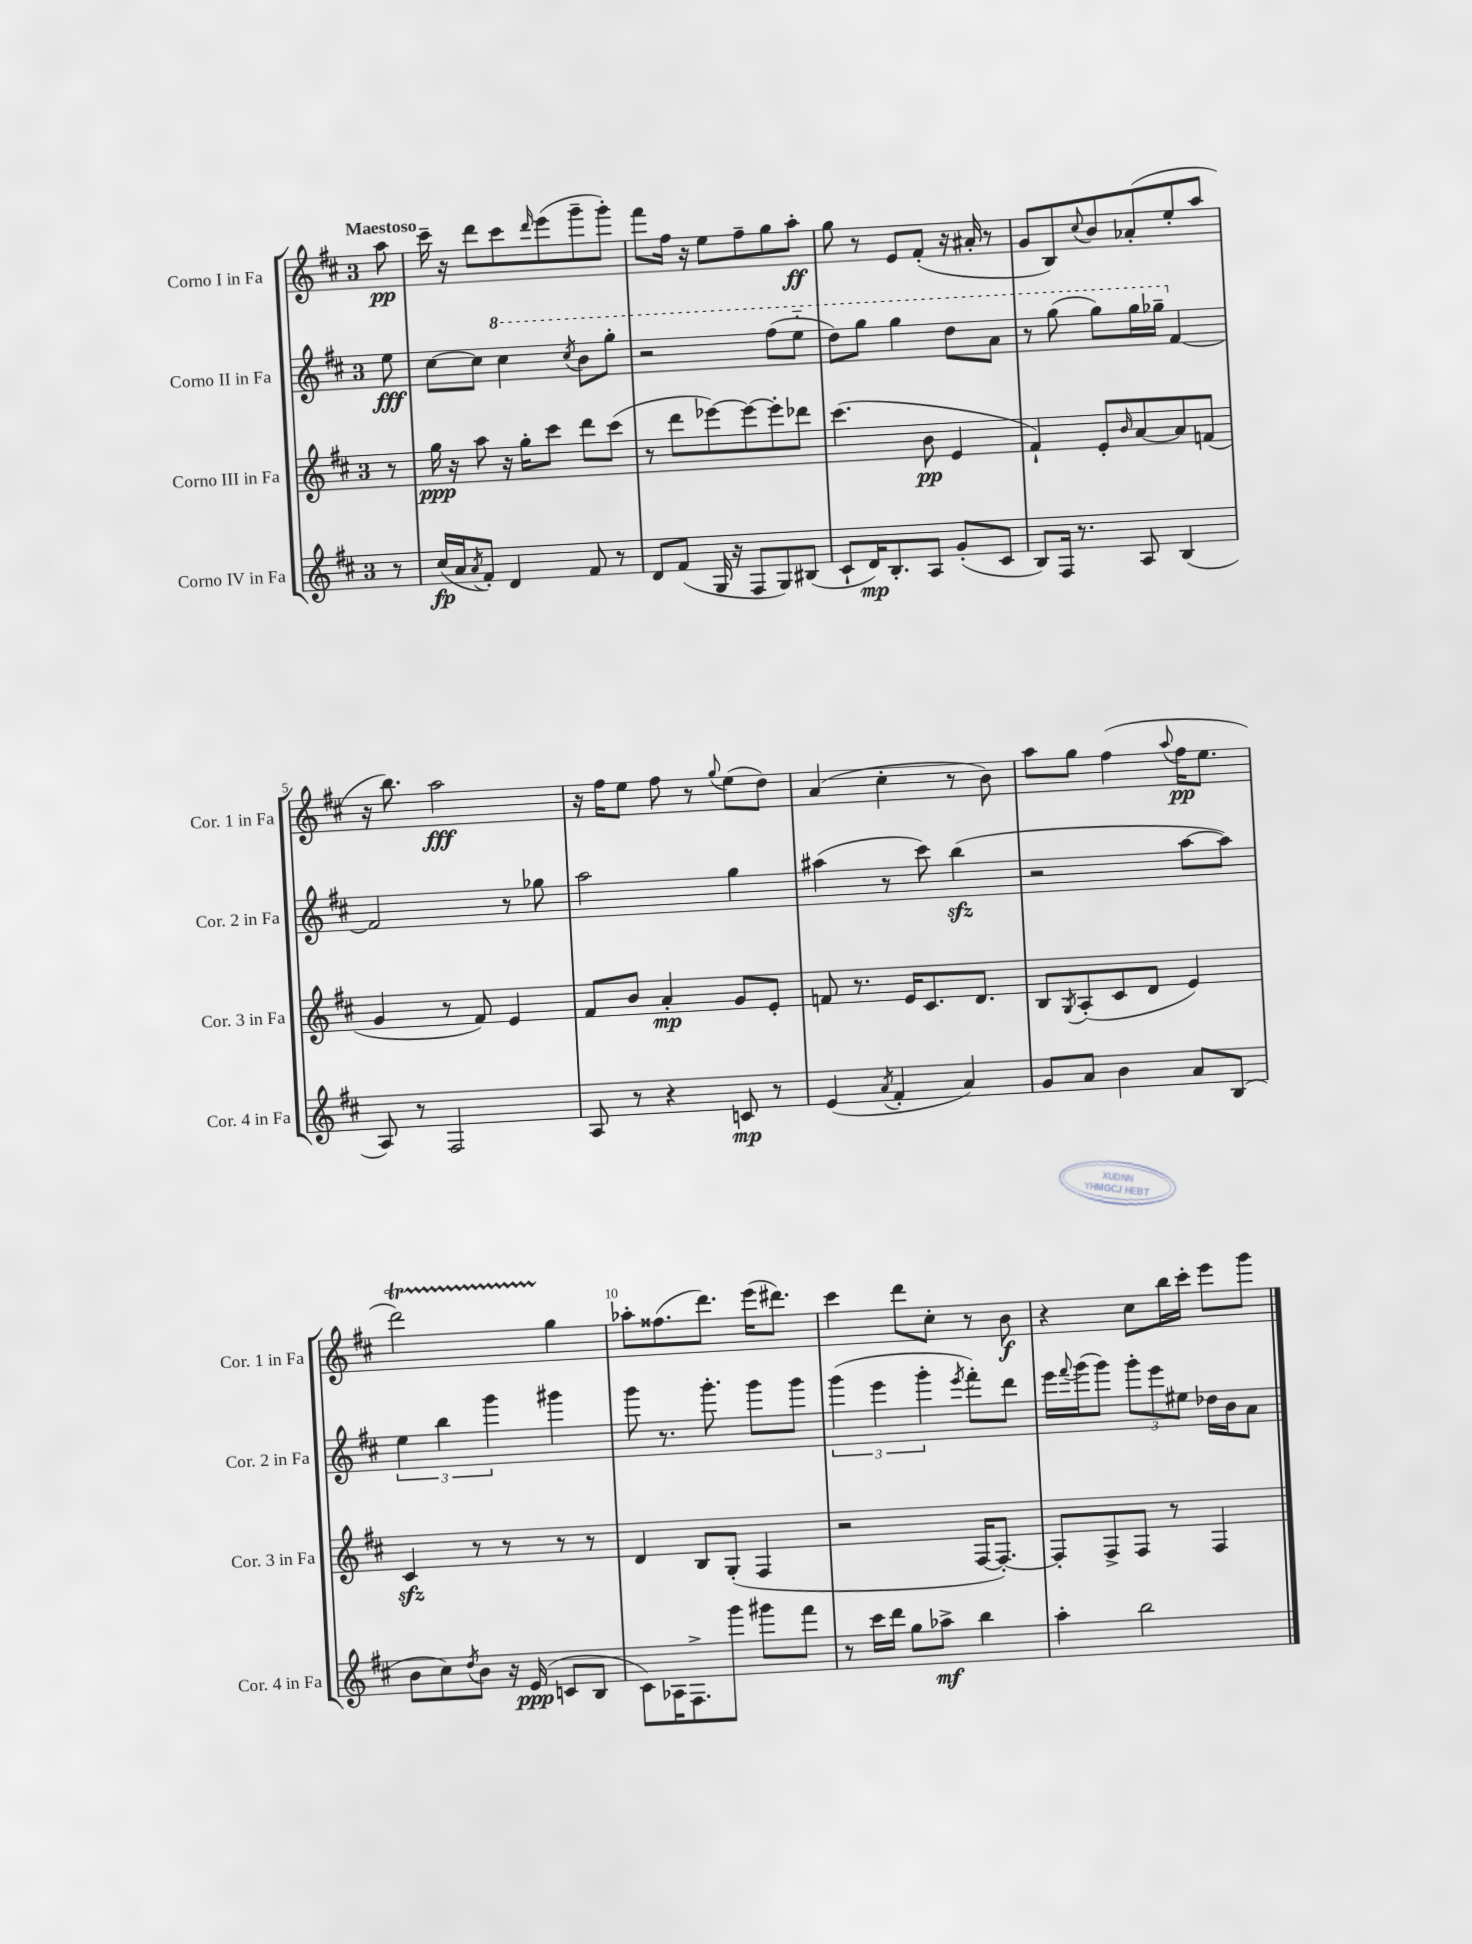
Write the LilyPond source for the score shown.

<<
\new StaffGroup <<
\new Staff = "s0" \with { instrumentName = "Corno I in Fa" shortInstrumentName = "Cor. 1 in Fa" } {
    \clef treble \key d \major \once \override Staff.TimeSignature.style = #'single-digit \time 3/4 \partial 8 \tempo "Maestoso"
    a''8\pp |
    cis'''16-- r16 d'''8 cis'''8 \grace { d'''16 } e'''8( g'''8-- g'''8-.) |
    fis'''8 fis''16 r16 e''8 fis''8-- g''8 a''8-.\ff |
    g''8 r8 e'8 fis'8-.( r16 ais'16-. r8 |
    g'8 b8) \appoggiatura { cis''8 } b'8 aes'8-.( e''8-. a''8 |
    r16 b''8.) a''2\fff |
    r16 fis''16 e''8 fis''8 r8 \appoggiatura { g''8 } e''8( d''8) |
    a'4( cis''4-. r8 b'8) |
    a''8 g''8 fis''4( \appoggiatura { a''8 } fis''16\pp e''8. |
    d'''2\startTrillSpan) g''4\stopTrillSpan |
    aes''8-. fisis''8.( d'''8.) e'''16( dis'''8.) |
    cis'''4 d'''8 cis''8-. r8 b'8\f |
    r4 cis''8 b''16 cis'''16-. e'''8 g'''8 \bar "|." |
}
\new Staff = "s1" \with { instrumentName = "Corno II in Fa" shortInstrumentName = "Cor. 2 in Fa" } {
    \clef treble \key d \major \once \override Staff.TimeSignature.style = #'single-digit \time 3/4 \partial 8
    e''8\fff |
    cis''8~ cis''8 \ottava #1 cis'''4 \acciaccatura { cis'''8 } b''8 g'''8-. |
    r2 fis'''8( e'''8-_ |
    d'''8) g'''8 g'''4 d'''8 a''8 |
    r8 g'''8( g'''8) g'''16 ges'''16-- \ottava #0 fis'4~ |
    fis'2 r8 ges''8 |
    a''2 g''4 |
    ais''4( r8 cis'''8) b''4\sfz( |
    r2 a''8~ a''8) |
    \tuplet 3/2 { e''4 b''4 g'''4 } gis'''4 |
    g'''8 r8. g'''8.-. g'''8 g'''8 |
    \tuplet 3/2 { g'''4( e'''4 g'''4-. } \acciaccatura { e'''8 } fis'''8-.) d'''8 |
    e'''16 \appoggiatura { fis'''8 } g'''16( g'''8) \tuplet 3/2 { g'''8-. e'''8 eis''8 } des''16 b'16 a'8 \bar "|." |
}
\new Staff = "s2" \with { instrumentName = "Corno III in Fa" shortInstrumentName = "Cor. 3 in Fa" } {
    \clef treble \key d \major \once \override Staff.TimeSignature.style = #'single-digit \time 3/4 \partial 8
    r8 |
    g''16\ppp r16 a''8 r16 g''16-. cis'''8 d'''8 cis'''8( |
    r8 d'''8 ees'''8~) ees'''8~ ees'''8-. des'''8 |
    cis'''4.( b'8\pp e'4 |
    fis'4-!) e'8-. \grace { b'16 } a'8~ a'8 f'8( |
    g'4 r8 fis'8) e'4 |
    fis'8 b'8 a'4-.\mp g'8 e'8-. |
    f'8 r8. e'16 cis'8. d'8. |
    b8 \acciaccatura { g8 } a8-.( cis'8 d'8 e'4) |
    cis'4\sfz r8 r8 r8 r8 |
    d'4 b8 g8-.( fis4 |
    r2 fis16~ fis8.~-.) |
    fis8-. fis8-> fis8 r8 fis4 \bar "|." |
}
\new Staff = "s3" \with { instrumentName = "Corno IV in Fa" shortInstrumentName = "Cor. 4 in Fa" } {
    \clef treble \key d \major \once \override Staff.TimeSignature.style = #'single-digit \time 3/4 \partial 8
    r8 |
    cis''16\fp( a'16 \acciaccatura { a'8 } fis'8-.) d'4 fis'8 r8 |
    d'8 fis'8( g16 r16 fis8 g8) bis8( |
    cis'8-! d'16\mp) b8.-. a8 g'8-.( cis'8 |
    b8) fis16 r8. a8 b4( |
    a8) r8 fis2 |
    a8 r8 r4 c'8\mp r8 |
    e'4( \acciaccatura { a'8 } fis'4-. a'4) |
    g'8 a'8 b'4 a'8 b8( |
    b'8 cis''8) \acciaccatura { d''8 } b'8 r16 e'16\ppp( c'8 b8 |
    cis'8) aes16 fis8.-> g'''8 gis'''8 fis'''8 |
    r8 cis'''16 d'''16 g''8 aes''8->\mf b''4 |
    a''4-. b''2 \bar "|." |
}
>>
>>
\layout { \context { \Score \override BarNumber.break-visibility = ##(#f #t #t) barNumberVisibility = #(every-nth-bar-number-visible 5) } }
